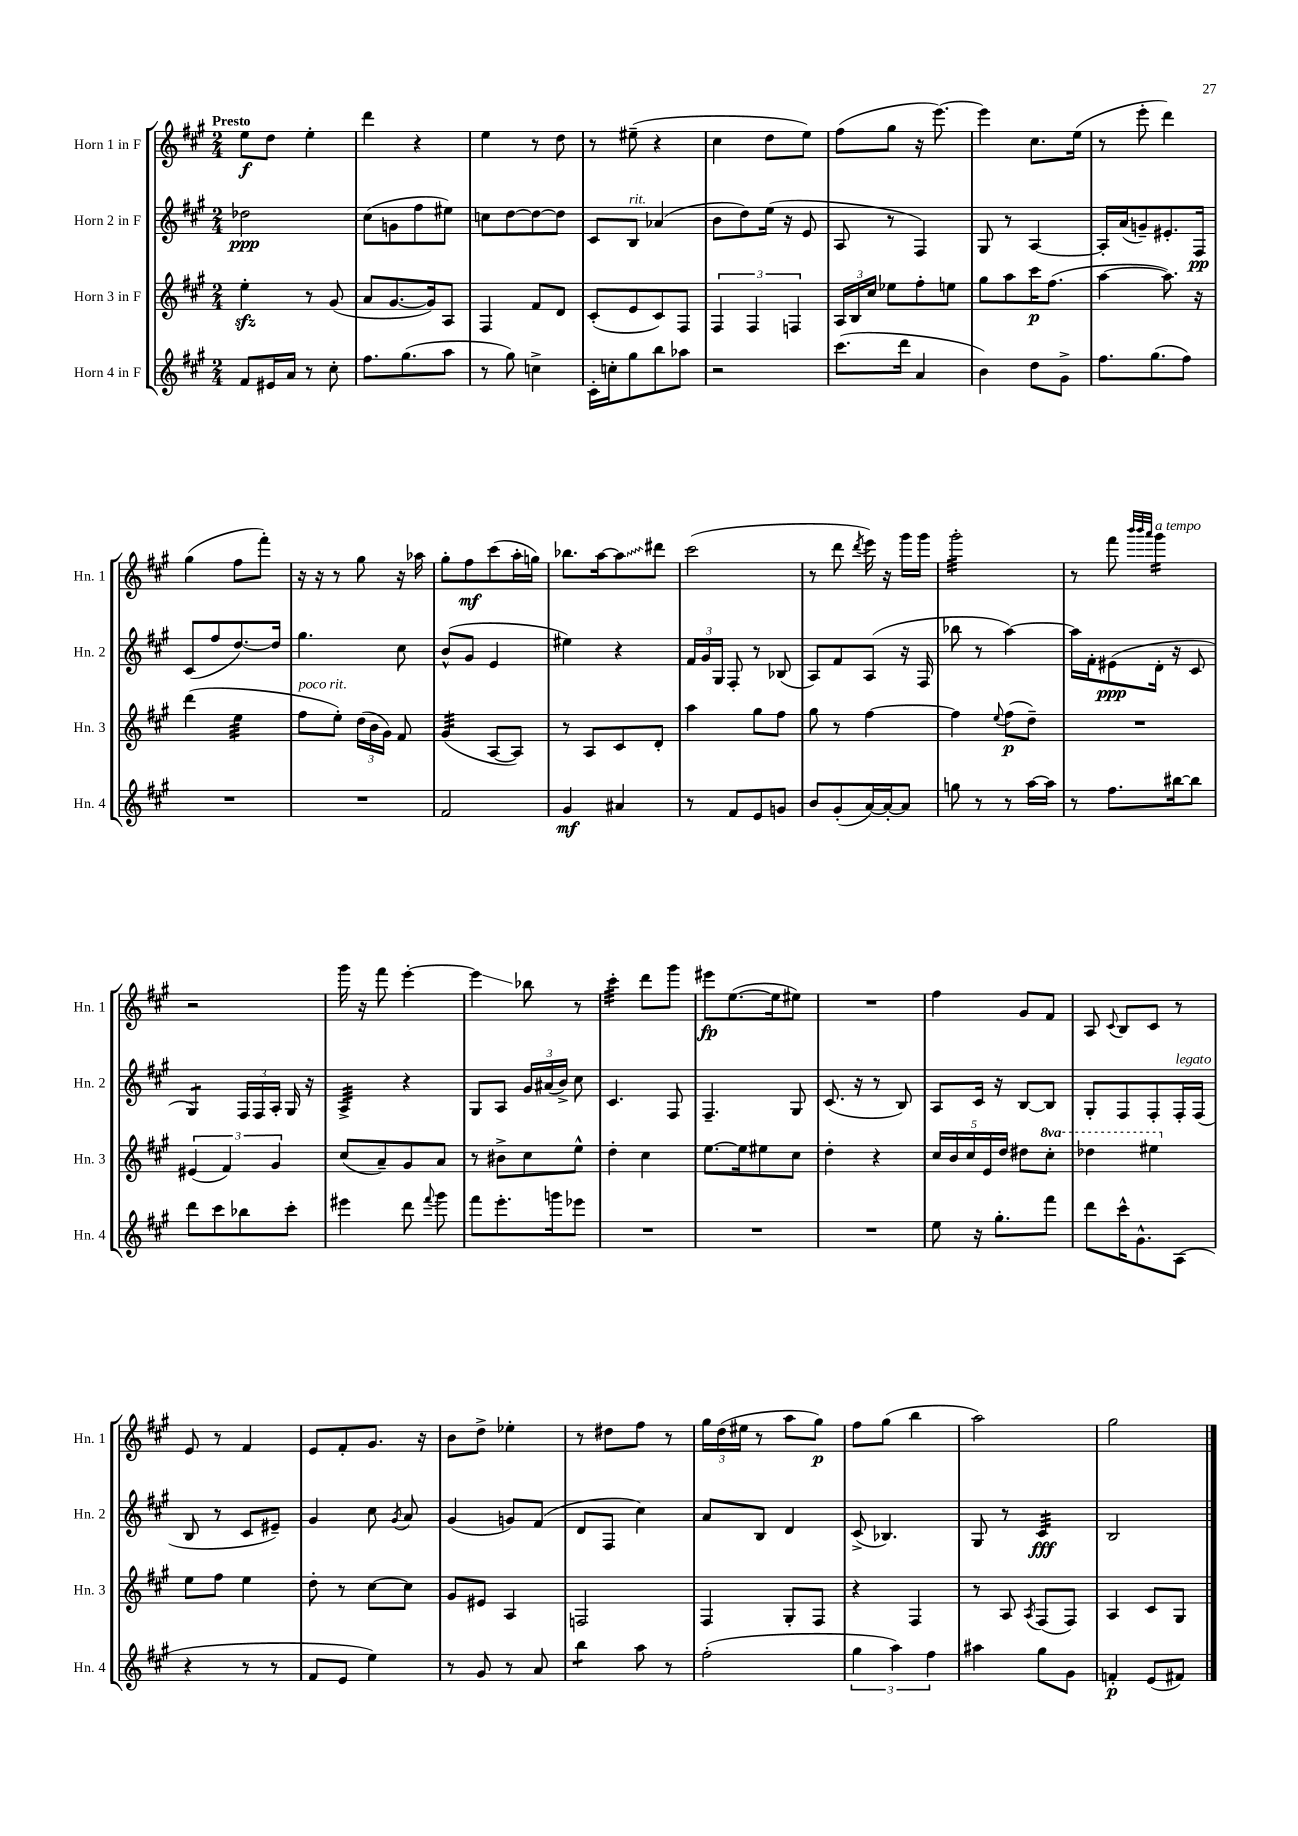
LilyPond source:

<<
\new StaffGroup <<
\new Staff = "s0" \with { instrumentName = "Horn 1 in F" shortInstrumentName = "Hn. 1" } {
    \clef treble \key a \major \numericTimeSignature \time 2/4 \tempo "Presto"
    \autoBeamOff e''8[\f d''8] e''4-. |
    d'''4 r4 |
    e''4 r8 d''8 |
    r8 eis''8--( r4 |
    cis''4 d''8[ e''8]) |
    fis''8[( gis''8] r16 e'''8.~) |
    e'''4 cis''8.[ e''16]( |
    r8 e'''8-. d'''4) |
    gis''4( fis''8[ fis'''8]-.) |
    r16 r16 r8 gis''8 r16 aes''16 |
    gis''8[-. fis''8\mf cis'''8( a''16-. g''16]) |
    bes''8.[ a''16~ \once \override Glissando.style = #'zigzag a''8\glissando dis'''8] |
    cis'''2( |
    r8 d'''8 \acciaccatura { d'''8 } e'''16) r16 gis'''16[ gis'''16] |
    gis'''2:32-. |
    r8 fis'''8 \grace { b'''32[ b'''32 a'''32] } gis'''4:16^\markup { \italic "a tempo" } |
    r2 |
    gis'''16 r16 fis'''8 e'''4~-. |
    e'''4\glissando bes''8 r8 |
    cis'''4:32-. d'''8[ gis'''8] |
    eis'''8[\fp e''8.~( e''16 eis''8]) |
    R2 |
    fis''4 gis'8[ fis'8] |
    a8 \appoggiatura { cis'8 } b8[ cis'8] r8 |
    e'8 r8 fis'4 |
    e'8[ fis'8-. gis'8.] r16 |
    b'8[ d''8]-> ees''4-. |
    r8 dis''8[ fis''8] r8 |
    \tuplet 3/2 { gis''16[ d''16( eis''16] } r8 a''8[ gis''8]\p) |
    fis''8[ gis''8]( b''4 |
    a''2) |
    gis''2 \bar "|." |
}
\new Staff = "s1" \with { instrumentName = "Horn 2 in F" shortInstrumentName = "Hn. 2" } {
    \clef treble \key a \major \numericTimeSignature \time 2/4
    \autoBeamOff des''2\ppp |
    cis''8[( g'8 fis''8 eis''8]) |
    c''8[ d''8~ d''8~ d''8] |
    cis'8[ b8]^\markup { \italic "rit." } aes'4( |
    b'8[ d''8) e''16]( r16 e'8 |
    a8 r8 fis4) |
    gis8 r8 a4~ |
    a16[-. a'16( g'8--) eis'8.-. fis16]\pp |
    cis'8[( fis''8 d''8.~) d''16] |
    gis''4. cis''8 |
    b'8[-^( gis'8] e'4 |
    eis''4) r4 |
    \tuplet 3/2 { fis'16[ gis'16 gis16] } fis8-. r8 bes8( |
    a8[) fis'8 a8]( r16 fis16 |
    bes''8 r8 a''4~) |
    a''16[ fis'16-. eis'8\ppp( d'16]-. r16 cis'8 |
    gis4:8) \tuplet 3/2 { fis16[ fis16 a16]-. } gis16 r16 |
    a4:32-> r4 |
    gis8[ a8] \tuplet 3/2 { gis'16[ ais'16( b'16]->) } cis''8 |
    cis'4. fis8 |
    fis4.-- gis8 |
    cis'8.( r16 r8 b8) |
    a8[ cis'16] r16 b8[~ b8] |
    gis8[-. fis8 fis8-. fis16-.^\markup { \italic "legato" } fis16]( |
    b8 r8 cis'8[ eis'8]--) |
    gis'4 cis''8 \acciaccatura { gis'8 } a'8 |
    gis'4( g'8[) fis'8]( |
    d'8[ fis8] cis''4) |
    a'8[ b8] d'4 |
    cis'8->( bes4.) |
    gis8 r8 cis'4:32\fff |
    b2 \bar "|." |
}
\new Staff = "s2" \with { instrumentName = "Horn 3 in F" shortInstrumentName = "Hn. 3" } {
    \clef treble \key a \major \numericTimeSignature \time 2/4 \set Staff.ottavationMarkups = #ottavation-simple-ordinals
    \autoBeamOff e''4-.\sfz r8 gis'8( |
    a'8[ gis'8.~ gis'16) a8] |
    fis4 fis'8[ d'8] |
    cis'8[-.( e'8 cis'8) fis8] |
    \tuplet 3/2 { fis4 fis4 f4 } |
    \tuplet 3/2 { a16[ b16 cis''16] } ees''8[ fis''8-. e''8] |
    gis''8[ a''8 cis'''16\p fis''8.]( |
    a''4~ a''8.) r16 |
    d'''4( e''4:32 |
    fis''8[^\markup { \italic "poco rit." } e''8]-.) \tuplet 3/2 { d''16[( b'16 gis'16]) } fis'8 |
    gis'4:32( a8[~ a8]) |
    r8 a8[ cis'8 d'8]-. |
    a''4 gis''8[ fis''8] |
    gis''8 r8 fis''4~ |
    fis''4 \appoggiatura { e''8 } fis''8[\p( d''8]--) |
    R2 |
    \tuplet 3/2 { eis'4( fis'4) gis'4 } |
    cis''8[( a'8--) gis'8 a'8] |
    r8 bis'8[-> cis''8 e''8]-^ |
    d''4-. cis''4 |
    e''8.[~ e''16 eis''8 cis''8] |
    d''4-. r4 |
    \tuplet 5/4 { cis''16[ b'16 cis''16 e'16 d''16] } dis''8[ \ottava #1 cis'''8]-. |
    des'''4 eis'''4 \ottava #0 |
    e''8[ fis''8] e''4 |
    d''8-. r8 cis''8[~ cis''8] |
    gis'8[ eis'8] a4 |
    f2 |
    fis4 gis8[-. fis8] |
    r4 fis4 |
    r8 a8 \acciaccatura { a8 } fis8[( fis8]) |
    a4 cis'8[ gis8] \bar "|." |
}
\new Staff = "s3" \with { instrumentName = "Horn 4 in F" shortInstrumentName = "Hn. 4" } {
    \clef treble \key a \major \numericTimeSignature \time 2/4
    \autoBeamOff fis'8[ eis'16 a'16] r8 cis''8-. |
    fis''8.[ gis''8.( a''8] |
    r8 gis''8) c''4-> |
    cis'16[-. c''16-. gis''8 b''8 aes''8] |
    r2 |
    cis'''8.[( d'''16] a'4 |
    b'4) d''8[ gis'8]-> |
    fis''8.[ gis''8.( fis''8]) |
    R2 |
    R2 |
    fis'2 |
    gis'4\mf ais'4 |
    r8 fis'8[ e'8 g'8] |
    b'8[ gis'8-.( a'16~) a'16~-. a'8] |
    g''8 r8 r8 a''16[~ a''16] |
    r8 fis''8.[ bis''16~ bis''8] |
    d'''8[ cis'''8 bes''8 cis'''8]-. |
    eis'''4 d'''8 \appoggiatura { fis'''8 } gis'''8 |
    fis'''8[ e'''8.-. g'''16 ees'''8] |
    R2 |
    R2 |
    R2 |
    e''8 r16 gis''8.[-. fis'''8] |
    d'''8[ cis'''16-^ gis'8.-^ a8]( |
    r4 r8 r8 |
    fis'8[ e'8] e''4) |
    r8 gis'8 r8 a'8 |
    b''4:8 a''8 r8 |
    fis''2-.( |
    \tuplet 3/2 { gis''4 a''4) fis''4 } |
    ais''4 gis''8[ gis'8] |
    f'4-.\p e'8[( fis'8]) \bar "|." |
}
>>
>>
\layout { \context { \Score \remove "Bar_number_engraver" } }
